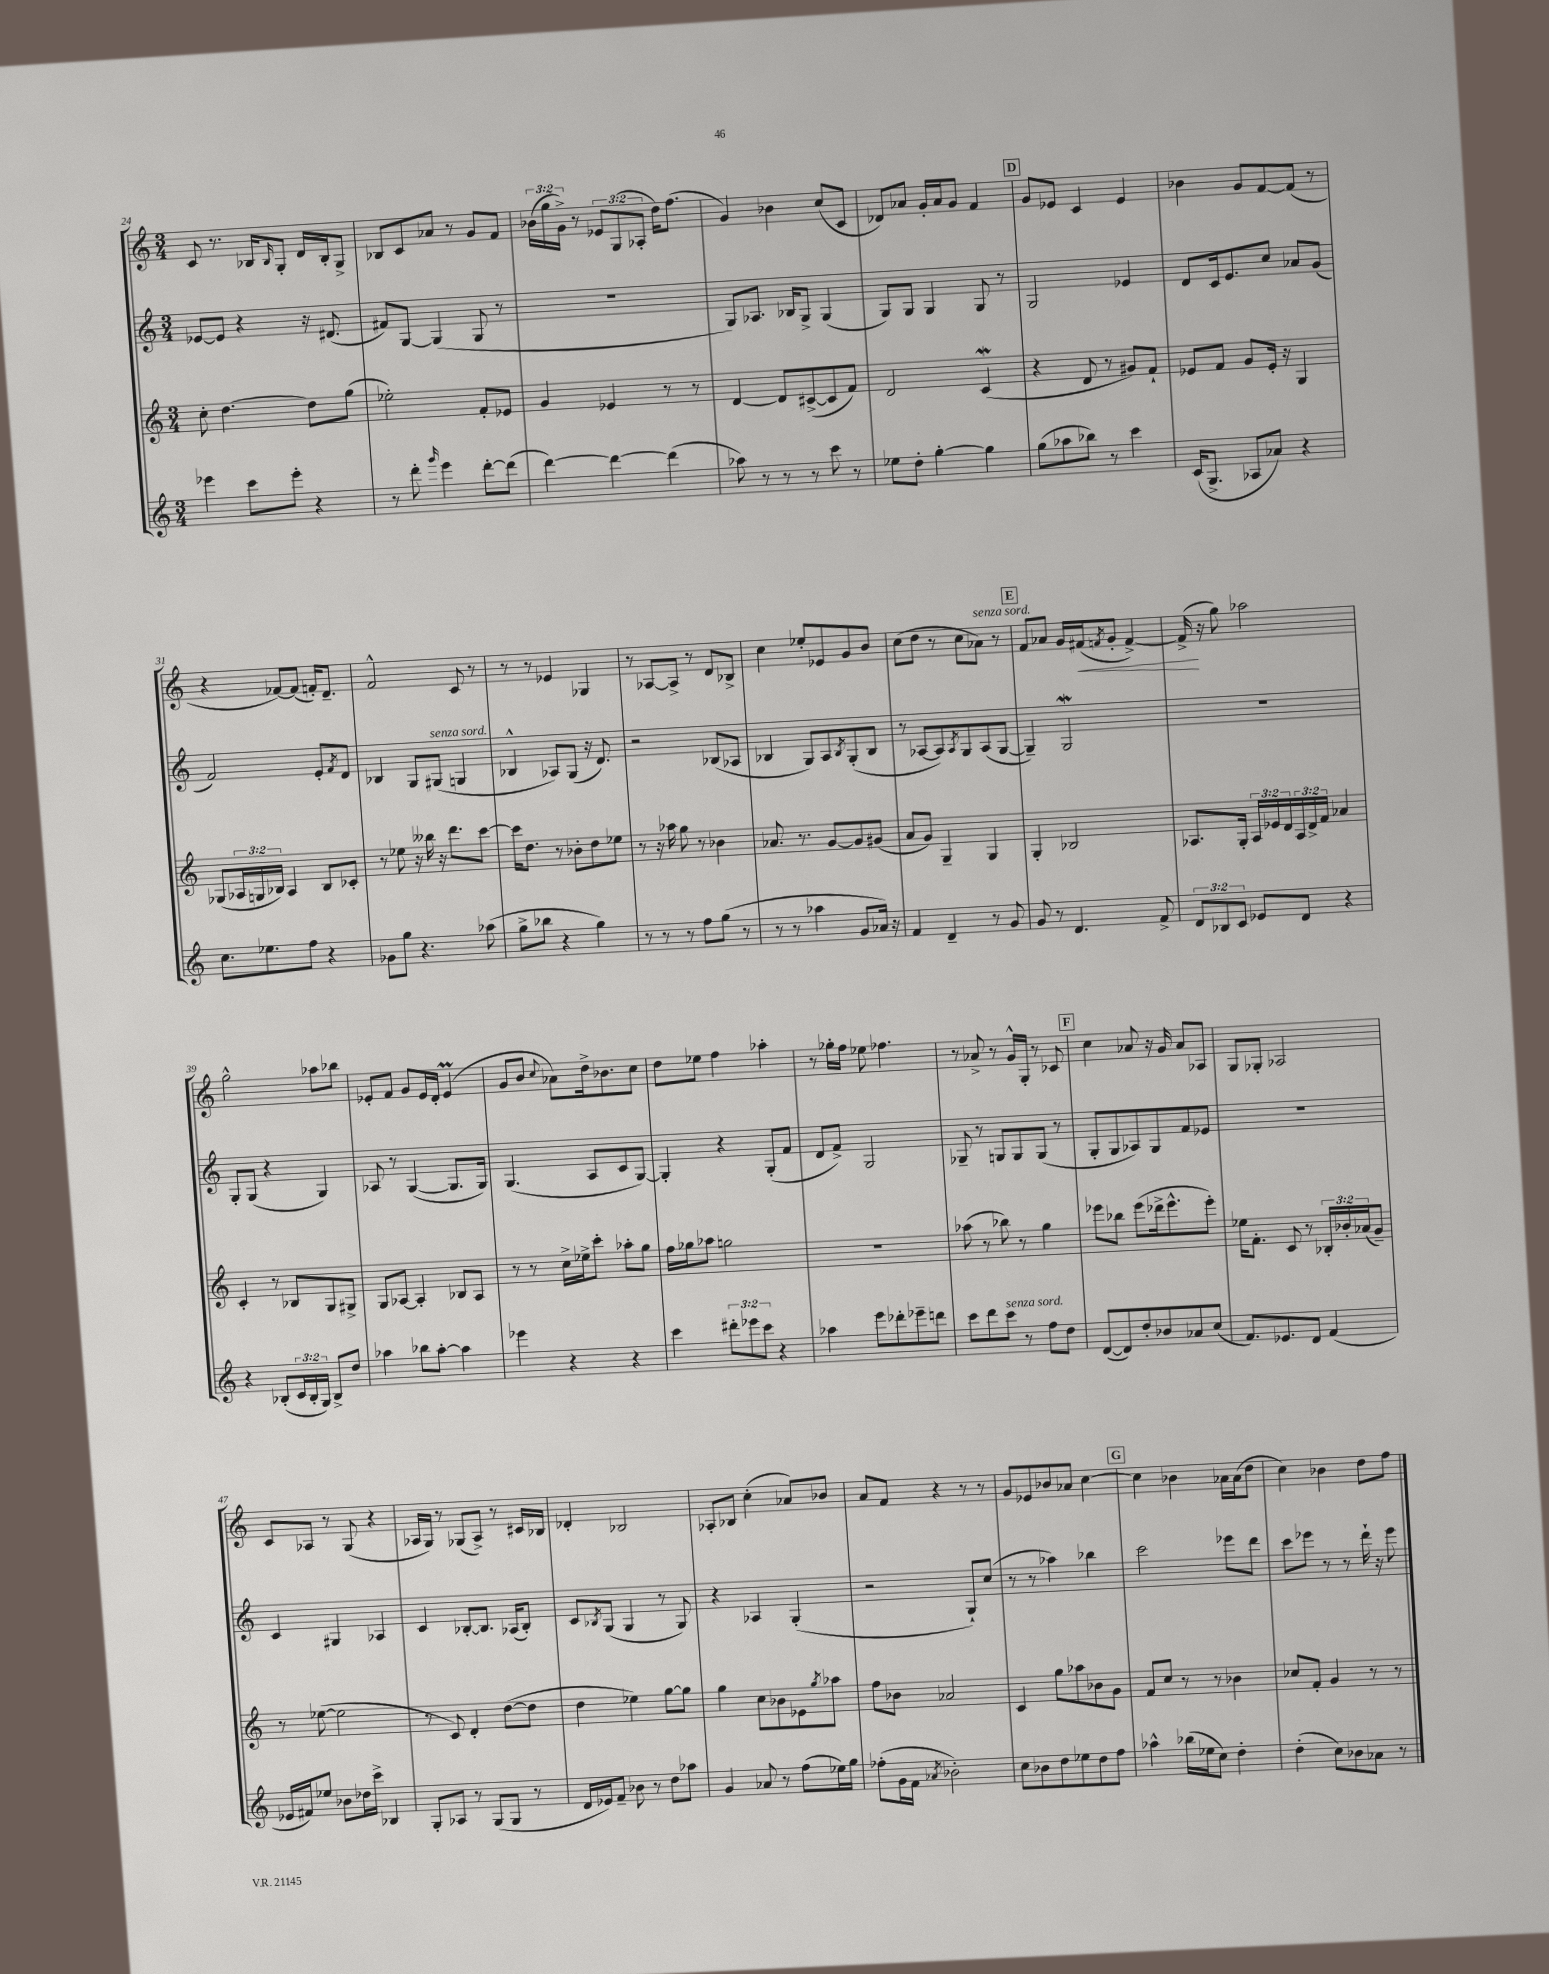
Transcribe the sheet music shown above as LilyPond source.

<<
\new StaffGroup <<
\new Staff = "s0" {
    \clef treble \key c \major \numericTimeSignature \time 3/4 \override Staff.TupletNumber.text = #tuplet-number::calc-fraction-text
    c'8 r8. bes16 \grace { bes16 } g8-. d'16 bes16-. g8-> |
    bes8 c'8 aes'8 r8 g'8 f'8 |
    \tuplet 3/2 { bes'16( g''16 g'16->) } r8 \tuplet 3/2 { ees'8 g8( aes8-. } d''16) f''8.( |
    g'4) bes'4 c''8( c'8 |
    des'8) aes'8 g'16-. aes'16 g'8 f'4 |
    \mark \markup { \box "D" } g'8 ees'8 c'4 ees'4 |
    bes'4 g'8 f'8~ f'8( r8 |
    r4 fes'8~) fes'8( f'16-.) d'8.-- |
    f'2-^ c'8 r8 |
    r8 r8 ees'4 ges4 |
    r8 aes8~ aes8-> r8 d'8 bes8-> |
    c''4 ees''8-. ees'8 g'8 b'8 |
    c''8( d''8 r8 c''8 aes'8^\markup { \italic "senza sord." }) r8 |
    \mark \markup { \box "E" } f'8 aes'8 g'16 fis'16\<( \acciaccatura { f'8 } g'8-. f'4~->) |
    f'16->\!( r16 g''8) aes''2 |
    g''2-^ aes''8 bes''8 |
    ees'8-. f'8 g'8 ees'16 d'16-. ees'4\prall( |
    g'8 b'8 \appoggiatura { c''8 } aes'8) d''16-> bes'8. c''8 |
    d''8 ees''8 f''4 aes''4-. |
    r8 ges''16-. f''16 ees''8 fes''4. |
    r8 aes'8-> r8 g'16-^ g16-. r8 ces'8 |
    \mark \markup { \box "F" } c''4 aes'8 r16 g'16 aes'8 aes8 |
    g8 ges8-. aes2 |
    c'8 aes8 r8 g8( r4 |
    aes16 g16) r8 ges8( aes8->) r8 cis'16 bes16 |
    des'4-. bes2 |
    aes8-. bes8 c''4-.( aes'8) bes'8 |
    a'8 f'8 r4 r8 r8 |
    g'8 ees'8 bes'8 aes'8 c''4~ |
    \mark \markup { \box "G" } c''4 bes'4 aes'16 aes'16( d''8 |
    c''4) bes'4 d''8 f''8 \bar "|." |
}
\new Staff = "s1" {
    \clef treble \key c \major \numericTimeSignature \time 3/4
    ees'8~ ees'8 r4 r16 dis'8.( |
    fis'8) g8~ g4( g8 r8 |
    R2. |
    g8) aes8. bes16 g8-> g4( |
    g8) g8 g4 g8 r8 |
    \mark \markup { \box "D" } g2 ees'4 |
    d'8 c'16 e'8. c''8 aes'8 g'8( |
    f'2) e'8-. \acciaccatura { f'8 } d'8 |
    bes4 g8 gis8^\markup { \italic "senza sord." }( g4 |
    bes4-^ aes8) g8( r16 d'8.) |
    r2 bes8( aes8 |
    bes4 g8) a8 \acciaccatura { bes8 } g8-.( bes8 |
    r8 aes8~ aes8) \acciaccatura { aes8 } g8 aes8( g8~ |
    \mark \markup { \box "E" } g4--) g2\mordent |
    R2. |
    g8-. g8( r4 g4) |
    aes8 r8 g4~( g8. g16) |
    g4.( a8 c'8 g8~) |
    g4-. r4 g8-.( f'8 |
    d'8 f'8->) g2 |
    ges8-- r8 g8 g8 g8( r8 |
    \mark \markup { \box "F" } g8-. g8 aes8) g8 f'8 ees'8 |
    R2. |
    c'4 gis4 aes4 |
    c'4 bes8~-. bes8. aes16( bes8-.) |
    c'8 \acciaccatura { bes8 } g8( g4 r8 g8) |
    r4 aes4 g4-.( |
    r2 g8-!) c''8( |
    r8 r8 aes''4) bes''4 |
    \mark \markup { \box "G" } c'''2 ees'''8 d'''8 |
    c'''8 ees'''8 r8 r8 d'''16-! r16 ees'''8 \bar "|." |
}
\new Staff = "s2" {
    \clef treble \key c \major \numericTimeSignature \time 3/4 \override Staff.TupletNumber.text = #tuplet-number::calc-fraction-text
    c''8-. d''4.~ d''8 g''8( |
    ees''2-.) f'8-. ees'8 |
    g'4 ees'4 r8 r8 |
    d'4~ d'8 cis'8~->( cis'8 f'8) |
    d'2 c'4\mordent( |
    \mark \markup { \box "D" } r4 d'8 r8 gis'8) f'8-! |
    ees'8 f'8 g'8 ees'16-. r16 g4 |
    ges8( \tuplet 3/2 { aes16 g16 bes16) } aes4 bes8 ces'8-. |
    r8 ees''8 r16 beses''16 r16 d'''8. c'''8~ |
    c'''16 d''8. r8 bes'8-. d''8 ees''8 |
    r8 r16 aes''16 g''8 r8 bes'4 |
    aes'8. r8. g'8~ g'8 gis'8( |
    a'8 g'8) g4-- g4 |
    \mark \markup { \box "E" } g4-. bes2 |
    aes8. g16-. \tuplet 3/2 { aes16 ees'16 d'16 } \tuplet 3/2 { aes16 d'16-> f'16 } aes'4 |
    c'4-. r8 bes8 g8 gis8-> |
    g8 aes8~ aes4-. bes8 aes8 |
    r8 r8 c''16-> ees''16-> c'''8-. aes''8-. g''8 |
    f''16 ges''16 aes''8 g''2 |
    R2. |
    aes''8( r8 bes''8) r8 g''4 |
    \mark \markup { \box "F" } ees'''8 bes''8 ees'''8( des'''16-> ees'''8.-^ ees'''8-.) |
    ees''16 f'8.-. c'8 r8 \tuplet 3/2 { bes16-. bes'16-. aes'16( } g'8--) |
    r8 ees''8~( ees''2 |
    r8 c'8) d'4-. d''8~( d''8 |
    d''4 ees''4) g''8~ g''8 |
    g''4 c''8 bes'8 ees'8 \acciaccatura { g''8 } aes''8 |
    f''8 bes'8 aes'2 |
    c'4 g''8 aes''8 bes'8 g'8 |
    \mark \markup { \box "G" } f'8 c''8 r8 r8 bes'4 |
    ces''8 f'8-. g'4 r8 r8 \bar "|." |
}
\new Staff = "s3" {
    \clef treble \key c \major \numericTimeSignature \time 3/4 \override Staff.TupletNumber.text = #tuplet-number::calc-fraction-text
    ees'''4 c'''8 ees'''8-. r4 |
    r8 d'''8-. \grace { g'''16 } e'''4 d'''8~-. d'''8( |
    d'''4~) d'''4~ d'''4( |
    aes''8) r8 r8 r8 c'''8 r8 |
    ees''8 d''8-. g''4~-. g''4 |
    \mark \markup { \box "D" } g''8( aes''8 bes''8) r8 c'''4 |
    c'16( g8.-> aes8 aes'8) r4 |
    c''8. ees''8. f''8 r4 |
    ges'8 g''8 r4. aes''8( |
    g''8-> bes''8 r4 g''4) |
    r8 r8 r8 f''8 g''8( r8 |
    r8 r8 aes''4 g'8 aes'16) r16 |
    f'4 d'4-- r8 g'8 |
    \mark \markup { \box "E" } g'8 r8 d'4. f'8-> |
    \tuplet 3/2 { d'8 bes8 c'8 } ees'8 d'8 r4 |
    r4 bes8-.( \tuplet 3/2 { c'16 bes16-. g16) } bes8-> d''8 |
    aes''4 bes''8 aes''8~-. aes''4 |
    ees'''4 r4 r4 |
    c'''4 \tuplet 3/2 { dis'''8-. ees'''8 c'''8 } r4 |
    aes''4 e'''8 des'''8-. ees'''8-- d'''8 |
    c'''8 d'''8 c'''8^\markup { \italic "senza sord." } r8 f''8 d''8 |
    \mark \markup { \box "F" } d'8~( d'8) d''8-. bes'8 aes'8 c''8( |
    f'8.) ees'8. d'8 f'4( |
    ees'16 fis'16) ees''8 bes'8 des''16 c'''16-> bes4 |
    g8-. aes8 r8 g8( g8 r8 |
    d'16 ees'16) f'8-- bes'8 r8 d''8 aes''8 |
    g'4 aes'8 r8 f''8( ees''16) g''16 |
    fes''8-.( g'16 f'16 \acciaccatura { aes'8 } bes'2-.) |
    c''8 bes'8 d''8 ees''8 d''8 f''8 |
    \mark \markup { \box "G" } aes''4-^ bes''16( ees''16 c''8) d''4-. |
    d''4-.( c''8) bes'8 aes'8 r8 \bar "|." |
}
>>
>>
\layout { \context { \Score currentBarNumber = #24 } }
